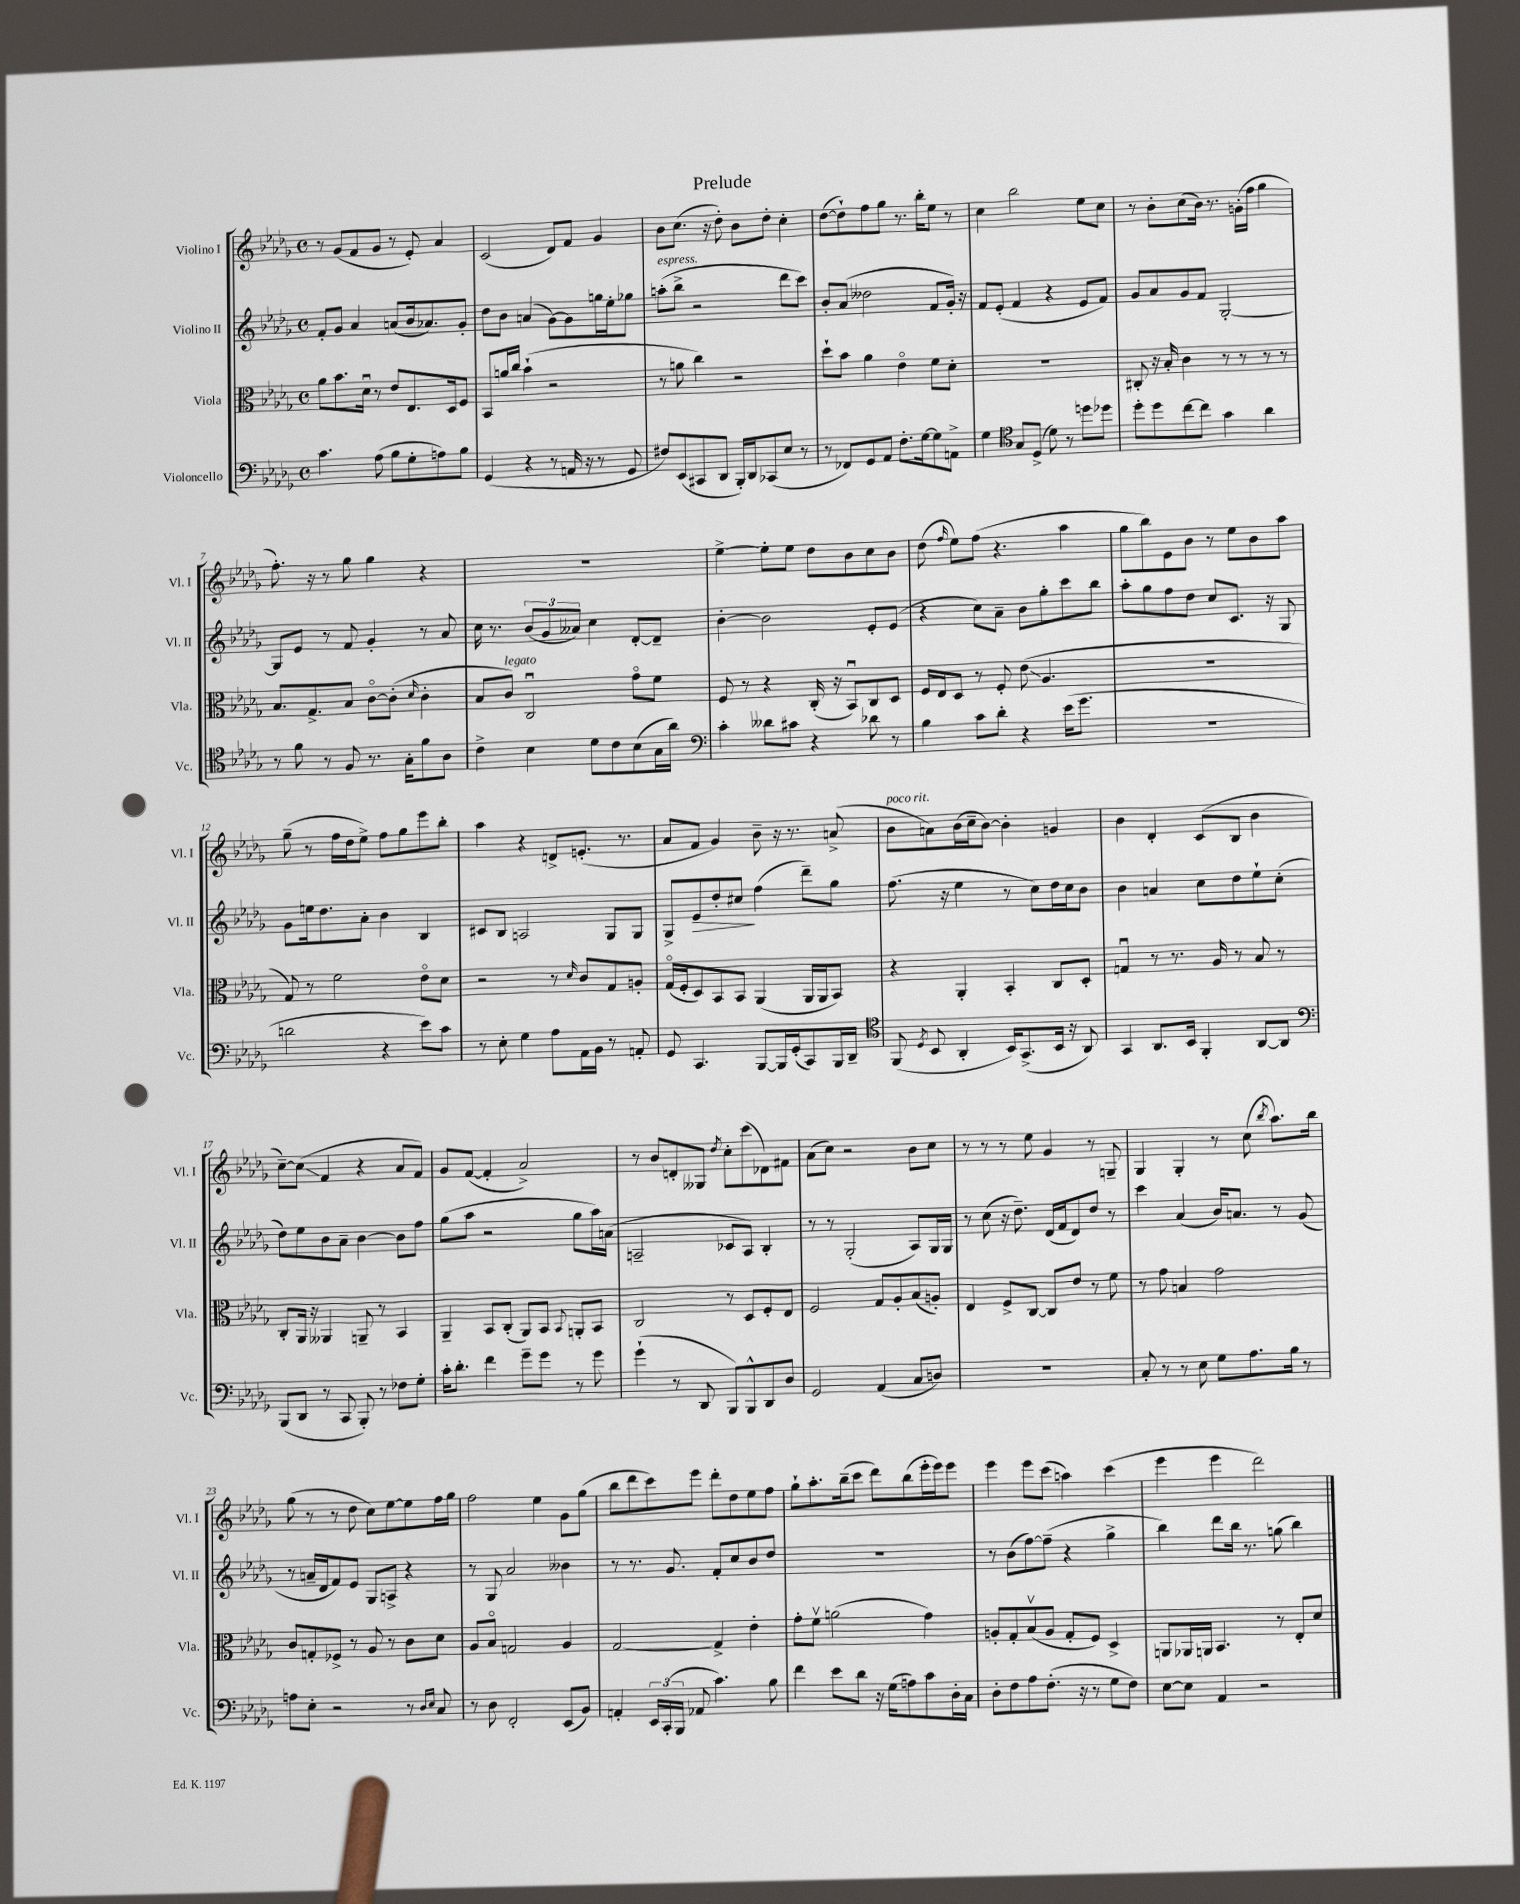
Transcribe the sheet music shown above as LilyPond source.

\header { title = "Prelude" }
<<
\new StaffGroup <<
\new Staff = "s0" \with { instrumentName = "Violino I" shortInstrumentName = "Vl. I" } {
    \clef treble \key des \major \defaultTimeSignature \time 4/4
    \autoBeamOff r8 ges'8[( f'8 ges'8] r8 ees'8-.) aes'4 |
    c'2( des'8[) f'8] ges'4 |
    bes'8[ c''8.]( r16 des''8-.) bes'8[ des''8]-. c''4-. |
    des''8[~( des''8-!) f''8 ges''8] r8. bes''16[-. ees''8] r8 |
    c''4 bes''2 ees''8[ c''8] |
    r8 bes'8[-. c''8( bes'16]) r8. g'16[-.( f''16] ges''4 |
    f''8.-.) r16 r8 ges''8 ges''4 r4 |
    R1 |
    ees''4~-> ees''8[-. ees''8] des''8[ bes'8 c''8 bes'8] |
    des''8( \grace { f''16 } ees''8[) f''8]( r4. aes''4 |
    ges''8[ bes''8) ees'8 bes'8] r8 ees''8[ bes'8 aes''8] |
    ges''8--( r8 f''16[ des''16 ees''8]->) f''8[ ges''8 ees'''8 bes''8]-. |
    aes''4 r4 d'8[-> e'8.]-.( r8. |
    aes'8[ f'8] ges'4) bes'8-- r16 r8. a'8->( |
    bes'8[^\markup { \italic "poco rit." } a'8) bes'16( c''16-- bes'8]~) bes'4-. g'4 |
    bes'4 des'4-. c'8[( bes8] bes'4 |
    c''8[~--) c''8]\glissando( f'4 r4 aes'8[ f'8]) |
    ges'8[ f'8]~( f'4-. aes'2->) |
    r8 bes'8[ d'8-. geses8] \acciaccatura { des''8 } c''8[-. c'''8( des'8) fis'8] |
    aes'8[( c''8]) r2 bes'8[ c''8] |
    r8 r8 r8 ees''8 ges'4 r8 g8-- |
    ges4 ges4-. r8 c''8( \acciaccatura { bes''8 } aes''8.[) bes''16] |
    ges''8( r8 r8 des''8 c''8[) ees''8~ ees''8 f''16 ges''16] |
    f''2 ees''4 ges'8[ ges''8]( |
    bes''8[ des'''8 c'''8) ees'''8] des'''8[-. des''8 ees''8 f''8] |
    ges''8[-! aes''8.-. bes''16--( c'''8] des'''8[) bes''8( ees'''16-. ees'''16) ees'''8] |
    ees'''4 ees'''8[ c'''8]( a''4) c'''4( |
    ees'''4 ees'''4 des'''2) \bar "|." |
}
\new Staff = "s1" \with { instrumentName = "Violino II" shortInstrumentName = "Vl. II" } {
    \clef treble \key des \major \defaultTimeSignature \time 4/4
    \autoBeamOff f'8[-. ges'8] aes'4 a'8[( bes'16 aes'8.) ges'8]-. |
    des''8[ bes'8] a'4( ges'8[~) ges'8 g''16 ees''16-. ges''8] |
    a''8[-.^\markup { \italic "espress." }( bes''8]-> r2 des'''8[ c'''8]) |
    bes'8[-. aes'8]( deses''2 f'8[ ges'16]-.) r16 |
    f'8[ ees'8]-.( f'4 r4 ees'8[ f'8]) |
    ges'8[ aes'8 ges'8 f'8] ges2~-. |
    ges8[ ees'8] r8 f'8 ges'4-. r8 aes'8 |
    c''16 r8. \tuplet 3/2 { bes'8[( ges'8 aeses'8]) } c''4 des'8[~-. des'8]-- |
    bes'4~-. bes'2 ees'8[-. ees'8]( |
    r4 c''8[) aes'8]-- bes'8[ ges''8-. c'''8 bes''8] |
    aes''8[-. ges''8 f''8 des''8] c''8[ c'8.] r16 ges8 |
    ges'8[ e''16 des''8. aes'8]-. bes'4 bes4 |
    cis'8[ bes8] a2 ges8[ ges8] |
    ges8[-> ees'8\> des''8-. cis''8]\! f''4( des'''8[--) ges''8] |
    f''8.( r16 ees''4 r8 c''8[) des''16 c''16 bes'8] |
    bes'4 a'4 c''8[ des''8 ees''8-! c''8]-.( |
    des''8[) ees''8 bes'8 aes'8]-- bes'4~ bes'8[ f''8] |
    ges''8[( aes''8] r2 ges''8[ aes''16) a'16]( |
    a2-- ces'8[ a8]) bes4-. |
    r8 r8 ges2-.( aes8[) ges16 ges16] |
    r8 c''8( r16 des''8.--) des'16[( f'16 des'8) des''8] r8 |
    c'''4 aes'4( bes'16[) a'8.] r8 ges'8( |
    r8 a'16[-- des'16 f'8) ees'8] ges8[ a8]-> r4 |
    r8 ges8 aes'2 beses'4 |
    r8 r8. ges'8. f'8[-. c''8 bes'8 des''8] |
    R1 |
    r8 bes'8[( f''8~) f''8]--( r4 ges''4-> |
    bes''4) des'''8[ bes''16] r8. g''8( bes''4) \bar "|." |
}
\new Staff = "s2" \with { instrumentName = "Viola" shortInstrumentName = "Vla." } {
    \clef alto \key des \major \defaultTimeSignature \time 4/4
    \autoBeamOff aes'8[ bes'8. des'16]\downbow r8 ees'8[ ees8. des16 f8] |
    bes,8[ a'16 c''16] bes'4-!( r2 |
    r8 a'8 c''4) r2 |
    des''8[-! bes'8] aes'4 ees'4\flageolet f'8[ des'8]-. |
    R1 |
    cis8-. r16 bes16-. c'4 r8 r8 r8 r8 |
    bes8.[ ges8.-> bes8] c'8[~\flageolet c'8]-.( \grace { des'16 } c'4-. |
    bes8[ c'8]^\markup { \italic "legato" }) c2\downbow ges'8[\flageolet f'8] |
    f8 r8 r4 c16-.( r16 bes,8[\downbow) c8 des8] |
    f16[ ees16 des8] r8 f8-. ees'8\glissando( aes4. |
    R1 |
    ges8) r8 f'2 ees'8[\flageolet des'8] |
    r2 r8 \grace { des'16 } c'8[ ges8 a8]-. |
    ges16[\flageolet( f16-. des8) bes,8 bes,8] aes,4( aes,16[ aes,16 bes,8]) |
    r4 aes,4-. bes,4-. c8[ des8]-. |
    g4\downbow r8 r8. aes16 r8 bes8 r8 |
    c8[-. aes,16] r16 aeses,4 a,8-- r8 bes,4 |
    aes,4-- bes,8[ c8]-.( aes,8[) bes,8] \appoggiatura { bes,8 } a,8[-. bes,8] |
    c2 r8 des8[ f8-. ees8] |
    f2 ges8[ aes8-. bes8( a8]-.) |
    ees4 f8[-> c8]~ c8[ ees'8] r8 f'8 |
    r8 ges'8 b4 ges'2 |
    c'8[ g8-. fes8]-> r8 aes8 r8 c'8[ des'8] |
    aes8[ bes8]\flageolet g2 aes4 |
    ges2~ ges4-> ees'4-. |
    ges'8[-. f'8]\upbow a'2( ges'4) |
    a8[-. ges8-. bes8\upbow( a8] ges8[-. f8]) des4-> |
    a,8[ aes,16 a,16] bes,4. r8 ees8[-. des'8] \bar "|." |
}
\new Staff = "s3" \with { instrumentName = "Violoncello" shortInstrumentName = "Vc." } {
    \clef bass \key des \major \defaultTimeSignature \time 4/4
    \autoBeamOff c'4. aes8( bes8[ ges8-. a8) bes8] |
    ges,4( r4 r8 a,16 r16 r8 ges,8 |
    fis8[) ees,8( cis,8 des,8] bes,,16[-.) des,16 ces,8( ees8] r8 |
    r8 fes,8[) ges,8 aes,8] f8.[-. ges16~ ges8 a,8]-> |
    ges4 \clef tenor ges8[ des8]->( des'8) r8 d''8[ des''8] |
    des''8[-. des''8 c''8~ c''8] ges'4 aes'4 |
    r8 f'8 r8 f8 r8. ges16[-. f'8 aes8] |
    c'4-> bes4 des'8[ c'8 bes8( ges16 aes'16]) |
    \clef bass c'4-. deses'8[ cis'8] r4 des'8 r8 |
    bes4 c'8[ des'8]-. r4 ees'16[( ges'8.] |
    R1 |
    d'2 r4 ees'8[) c'8] |
    r8 ees8-. ges4 aes8[ aes,16 bes,16] r8 a,8-. |
    ges,8 c,4. bes,,8[~ bes,,16 ges,16-.( c,8) bes,,16 des,16]-- |
    \clef tenor f,8( \acciaccatura { des8 } bes,8 aes,4-. bes,16[) ges,8.->( bes,16] r16 aes,8) |
    ges,4 aes,8.[ bes,16] f,4-. aes,8[~ aes,8] |
    \clef bass bes,,8[( des,8] r8 c,8 bes,,8-.) r8 fes8[ ges8]-. |
    c'16[-. des'8.]-. f'4 ges'8[-- ges'8] r8 ges'8 |
    ges'4-!( r8 des,8 bes,,8[) bes,,8-^ des,8 des8] |
    ges,2 aes,4( c8[ d8]) |
    r1 |
    c8-. r8 r8 ees8 ges8[ aes8. bes16] r8 |
    a8[ ees8]-. r2 r8 \grace { des16[ ees16] } c8 |
    r8 des8 f,2-. ees,8[( bes,8]) |
    a,4-. \tuplet 3/2 { ees,16[ c,16-.( bes,,16] } aes,8 c'4.) bes8 |
    f'4 ees'8[ des'8] r16 ges16[( a8) c'8 des16-. c16] |
    des8[-. f8 aes8 f8.]-.( r16 r8 ges8[ f8]) |
    ees8[~ ees8] aes,4 r2 \bar "|." |
}
>>
>>
